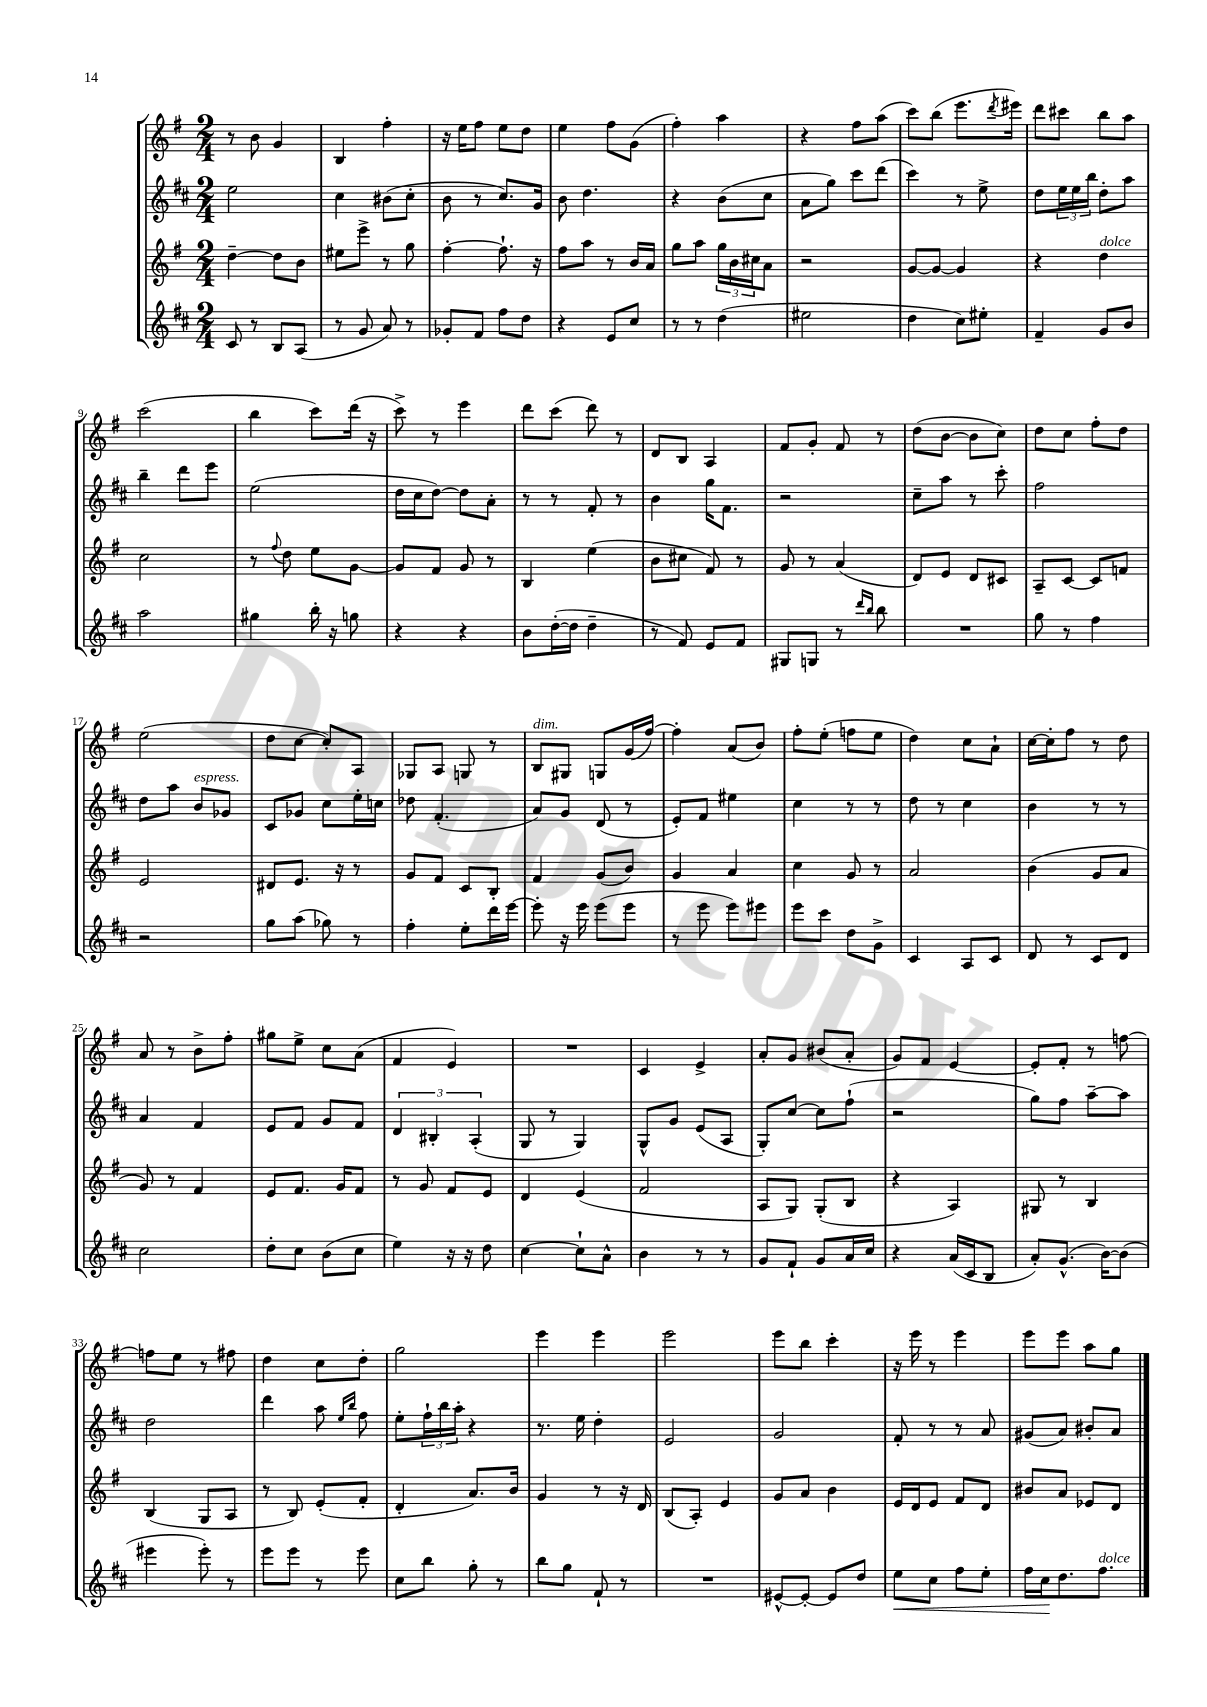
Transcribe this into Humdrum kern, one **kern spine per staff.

**kern	**kern	**kern	**kern
*staff4	*staff3	*staff2	*staff1
*clefG2	*clefG2	*clefG2	*clefG2
*k[f#c#]	*k[f#]	*k[f#c#]	*k[f#]
*M2/4	*M2/4	*M2/4	*M2/4
8c#	[4dd~	2ee	8r
8r	.	.	8b
8B	8dd]	.	4g
(8A	8b	.	.
=	=	=	=
8r	8ee#	4cc#	4B
8g	8eee^	.	.
8a)	8r	(8b#	4ff#'
8r	8gg	8cc#'	.
=	=	=	=
8g-'	[4ff#'	8b	16r
.	.	.	16ee
8f#	.	8r	8ff#
8ff#	8.ff#`]	8.cc#)	8ee
8dd	.	.	8dd
.	16r	16g	.
=	=	=	=
4r	8ff#	8b	4ee
.	8aa	4.dd	.
8e	8r	.	8ff#
8cc#	16b	.	(8g
.	16a	.	.
=	=	=	=
8r	8gg	4r	4ff#')
8r	8aa	.	.
(4dd	24gg	(8b	4aa
.	24b	.	.
.	24cc#	.	.
.	8a	8cc#	.
=	=	=	=
2ee#	2r	8a	4r
.	.	8gg)	.
.	.	8ccc#	8ff#
.	.	(8ddd	(8aa
=	=	=	=
4dd	[8g	4ccc#)	8ccc)
.	8g_	.	(8bb
8cc#)	4g]	8r	8.eee
8ee#'	.	8ee^	.
.	.	.	8qddd
.	.	.	16eee#)
=	=	=	=
4f#~	4r	8dd	8ddd
.	.	24ee	8ccc#
.	.	24ee	.
.	.	24bb	.
8g	4dd	8dd'	8bb
8b	.	8aa	8aa
=	=	=	=
2aa	2cc	4bb~	(2ccc
.	.	8ddd	.
.	.	8eee	.
=	=	=	=
4gg#	8r	(2ee	4bb
.	8qqff#	.	.
.	8dd	.	.
16bb'	8ee	.	8ccc)
16r	.	.	.
8gg	[8g	.	(16ddd
.	.	.	16r
=	=	=	=
4r	8g]	16dd	8ccc^)
.	.	16cc#	.
.	8f#	[8dd)	8r
4r	8g	8dd]	4eee
.	8r	8a'	.
=	=	=	=
8b	4B	8r	8ddd
([16dd'	.	8r	(8ccc
16dd]	.	.	.
4dd~	(4ee	8f#'	8ddd)
.	.	8r	8r
=	=	=	=
8r	8b	4b	8d
8f#)	8cc#	.	8B
8e	8f#)	16gg	4A
.	.	8.f#	.
8f#	8r	.	.
=	=	=	=
8G#	8g	2r	8f#
8G	8r	.	8g'
8r	(4a	.	8f#
16qqddd	.	.	.
16qqbb	.	.	.
8bb	.	.	8r
=	=	=	=
2r	8d)	8cc#~	(8dd
.	8e	8aa	[8b
.	8d	8r	8b]
.	8c#	8ccc#'	8cc)
=	=	=	=
8gg	8A~	2ff#	8dd
8r	[8c	.	8cc
4ff#	8c]	.	8ff#'
.	8f	.	8dd
=	=	=	=
2r	2e	8dd	(2ee
.	.	8aa	.
.	.	8b	.
.	.	8g-	.
=	=	=	=
8gg	8d#	8c#	8dd
(8aa	8.e	8g-	[8cc
8gg-)	.	8cc#	8cc'])
.	16r	.	.
8r	8r	16ee'	8A
.	.	16cc	.
=	=	=	=
4ff#'	8g	8dd-	8G-
.	8f#	(4.f#'	8A
8ee'	8c	.	8G
16ddd	8B'	.	8r
[16eee	.	.	.
=	=	=	=
8eee']	4f#	8a)	8B
16r	.	8g	8G#
16eee	.	.	.
(8eee	(8g	(8d	8G
8eee	8b)	8r	(16g
.	.	.	[16ff#)
=	=	=	=
8r	4g	8e')	4ff#']
8eee	.	8f#	.
8eee)	4a	4ee#	(8a
8eee#	.	.	8b)
=	=	=	=
8eee	4cc	4cc#	8ff#'
8ccc#	.	.	(8ee'
8dd	8g	8r	8ff
8g^	8r	8r	8ee
=	=	=	=
4c#	2a	8dd	4dd)
.	.	8r	.
8A	.	4cc#	8cc
8c#	.	.	8a`
=	=	=	=
8d	(4b	4b	[16cc
.	.	.	16cc']
8r	.	.	8ff#
8c#	8g	8r	8r
8d	8a	8r	8dd
=	=	=	=
2cc#	8g)	4a	8a
.	8r	.	8r
.	4f#	4f#	8b^
.	.	.	8ff#'
=	=	=	=
8dd'	8e	8e	8gg#
8cc#	8.f#	8f#	8ee^
(8b	.	8g	8cc
.	16g	.	.
8cc#	8f#	8f#	(8a
=	=	=	=
4ee)	8r	6d	4f#
.	8g	.	.
.	.	6B#'	.
16r	8f#	.	4e)
16r	.	.	.
.	.	(6A'	.
8dd	8e	.	.
=	=	=	=
[4cc#	4d	8G	2r
.	.	8r	.
8cc#`]	(4e	4G)	.
8a^^	.	.	.
=	=	=	=
4b	2f#	8G^^	4c
.	.	8g	.
8r	.	(8e	4e^
8r	.	8A	.
=	=	=	=
8g	8A	8G')	8a'
8f#`	8G)	[8cc#	8g
8g	(8G'	8cc#]	(8b#
16a	8B	(8ff#`	8a'
16cc#	.	.	.
=	=	=	=
4r	4r	2r	8g)
.	.	.	8f#
(16a	4A)	.	[4e
16c#	.	.	.
8B	.	.	.
=	=	=	=
8a')	8G#	8gg)	8e']
(8.g^^	8r	8ff#	8f#'
.	4B	[8aa~	8r
[16b)	.	.	.
(8b]	.	8aa]	[8ff
=	=	=	=
4eee#	(4B	2dd	8ff]
.	.	.	8ee
8eee#')	8G	.	8r
8r	8A	.	8ff#
=	=	=	=
8eee	8r	4ddd	4dd
8eee	8B)	.	.
8r	(8e'	8aa	8cc
.	.	16qqee	.
.	.	16qqbb	.
8eee	8f#'	8ff#	8dd'
=	=	=	=
8cc#	4d'	8ee'	2gg
8bb	.	24ff#`	.
.	.	24bb	.
.	.	24aa'	.
8gg'	8.a)	4r	.
8r	.	.	.
.	16b	.	.
=	=	=	=
8bb	4g	8.r	4eee
8gg	.	.	.
.	.	16ee	.
8f#`	8r	4dd'	4eee
8r	16r	.	.
.	16d	.	.
=	=	=	=
2r	(8B	2e	2eee
.	8A')	.	.
.	4e	.	.
=	=	=	=
[8e#^^	8g	2g	8eee
8e#'_	8a	.	8bb
8e#]	4b	.	4ccc'
8dd	.	.	.
=	=	=	=
8ee	16e	8f#'	16r
.	16d	.	16eee
8cc#	8e	8r	8r
8ff#	8f#	8r	4eee
8ee'	8d	8a	.
=	=	=	=
16ff#	8b#	(8g#	8eee
16cc#	.	.	.
8.dd	8a	8a)	8eee
.	8e-	8b#'	8aa
8.ff#	.	.	.
.	8d	8a	8gg
==	==	==	==
*-	*-	*-	*-
